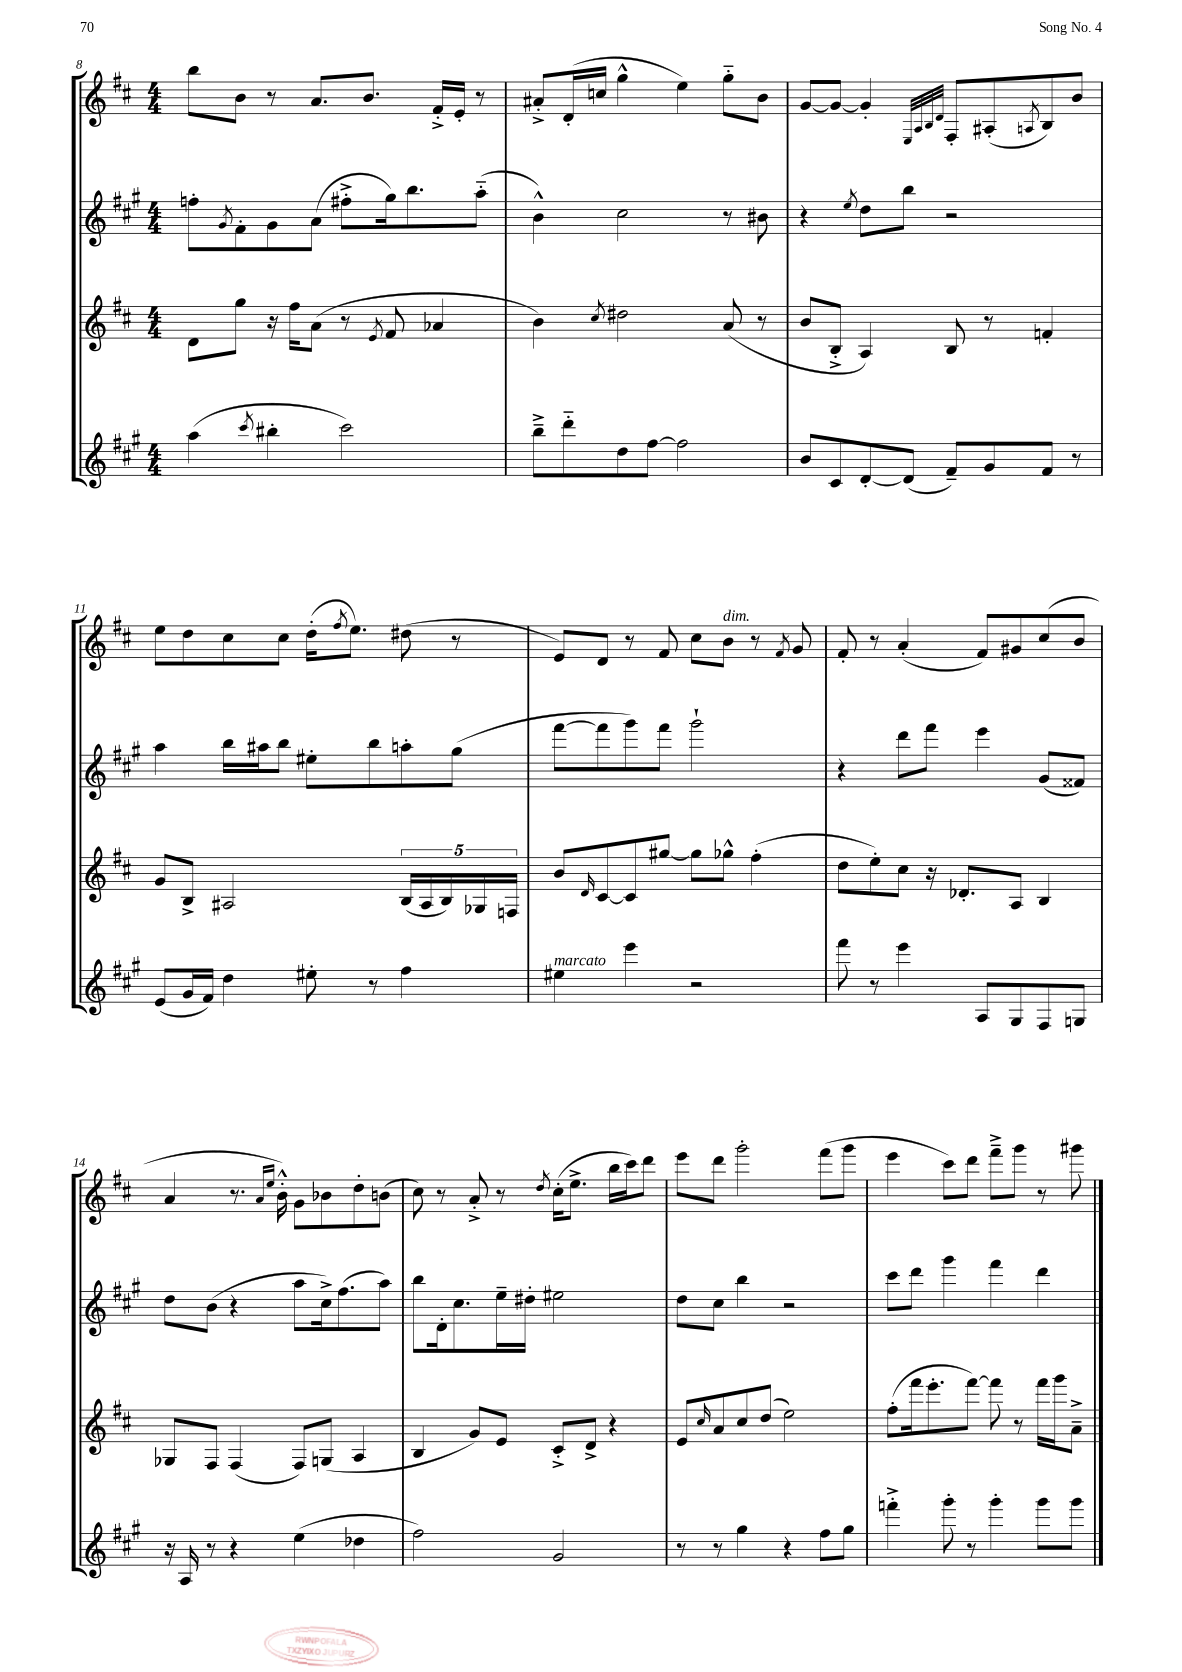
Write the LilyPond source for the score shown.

<<
\new StaffGroup <<
\new Staff = "s0" {
    \clef treble \key d \major \numericTimeSignature \time 4/4
    b''8 b'8 r8 a'8. b'8. fis'16-.-> e'16-. r8 |
    ais'8-.-> d'16-.( c''16 g''4-^ e''4) g''8-_ b'8 |
    g'8~ g'8~ g'4-. \grace { e32 a32 b32 d'32 } fis8-. ais8-.( \acciaccatura { a8 } b8) b'8 |
    e''8 d''8 cis''8 cis''8 d''16-.( \acciaccatura { fis''8 } e''8.) dis''8( r8 |
    e'8) d'8 r8 fis'8 cis''8 b'8^\markup { \italic "dim." } r8 \acciaccatura { fis'8 } g'8 |
    fis'8-. r8 a'4-.( fis'8) gis'8 cis''8( b'8 |
    a'4 r8. \grace { a'16 e''16 } b'16-.-^) g'8 bes'8 d''8-. b'8( |
    cis''8) r8 a'8-.-> r8 \acciaccatura { d''8 } cis''16-.( e''8.-> b''16 cis'''16) d'''8 |
    e'''8 d'''8 g'''2-. fis'''8( g'''8 |
    e'''4 cis'''8) d'''8 fis'''8---> g'''8 r8 gis'''8 \bar "|." |
}
\new Staff = "s1" {
    \clef treble \key a \major \numericTimeSignature \time 4/4
    f''8-. \acciaccatura { gis'8 } fis'8-. gis'8 a'8( fis''8-.-> gis''16) b''8. a''8-_( |
    b'4-^) cis''2 r8 bis'8 |
    r4 \acciaccatura { e''8 } d''8 b''8 r2 |
    a''4 b''16 ais''16 b''8 eis''8-. b''8 a''8-. gis''8( |
    fis'''8~ fis'''8 gis'''8) fis'''8 gis'''2-! |
    r4 d'''8 fis'''8 e'''4 gis'8( fisis'8) |
    d''8 b'8( r4 a''8 cis''16->) fis''8.( a''8) |
    b''8 d'16-. cis''8. e''16-- dis''16-. eis''2 |
    d''8 cis''8 b''4 r2 |
    cis'''8 d'''8 gis'''4 fis'''4 d'''4 \bar "|." |
}
\new Staff = "s2" {
    \clef treble \key d \major \numericTimeSignature \time 4/4
    d'8 g''8 r16 fis''16 a'8( r8 \acciaccatura { e'8 } fis'8 aes'4 |
    b'4) \acciaccatura { cis''8 } dis''2 a'8( r8 |
    b'8 b8-.-> a4) b8 r8 f'4-. |
    g'8 b8-> ais2 \tuplet 5/4 { b16( ais16 b16) ges16 f16 } |
    b'8 \grace { d'16 } cis'8~ cis'8 gis''8~ gis''8 ges''8-^ fis''4-.( |
    d''8 e''8-.) cis''8 r16 des'8.-. a8 b4 |
    ges8 fis8 fis4( fis8) g8( a4 |
    b4 g'8) e'8 cis'8-.-> d'8-> r4 |
    e'8 \grace { cis''16 } a'8 cis''8 d''8( e''2) |
    fis''8-.( fis'''16 e'''8.-. fis'''8~) fis'''8 r8 fis'''16 g'''16 a'8---> \bar "|." |
}
\new Staff = "s3" {
    \clef treble \key a \major \numericTimeSignature \time 4/4
    a''4( \acciaccatura { cis'''8 } bis''4-. cis'''2) |
    b''8---> d'''8-_ d''8 fis''8~ fis''2 |
    b'8 cis'8 d'8~-. d'8( fis'8--) gis'8 fis'8 r8 |
    e'8( gis'16 fis'16) d''4 eis''8-. r8 fis''4 |
    eis''4^\markup { \italic "marcato" } e'''4 r2 |
    fis'''8 r8 e'''4 a8 gis8 fis8 g8 |
    r16 a16 r8 r4 e''4( des''4 |
    fis''2) gis'2 |
    r8 r8 gis''4 r4 fis''8 gis''8 |
    f'''4-.-> gis'''8-. r8 gis'''4-. gis'''8 gis'''8 \bar "|." |
}
>>
>>
\layout { \context { \Score currentBarNumber = #8 } }
